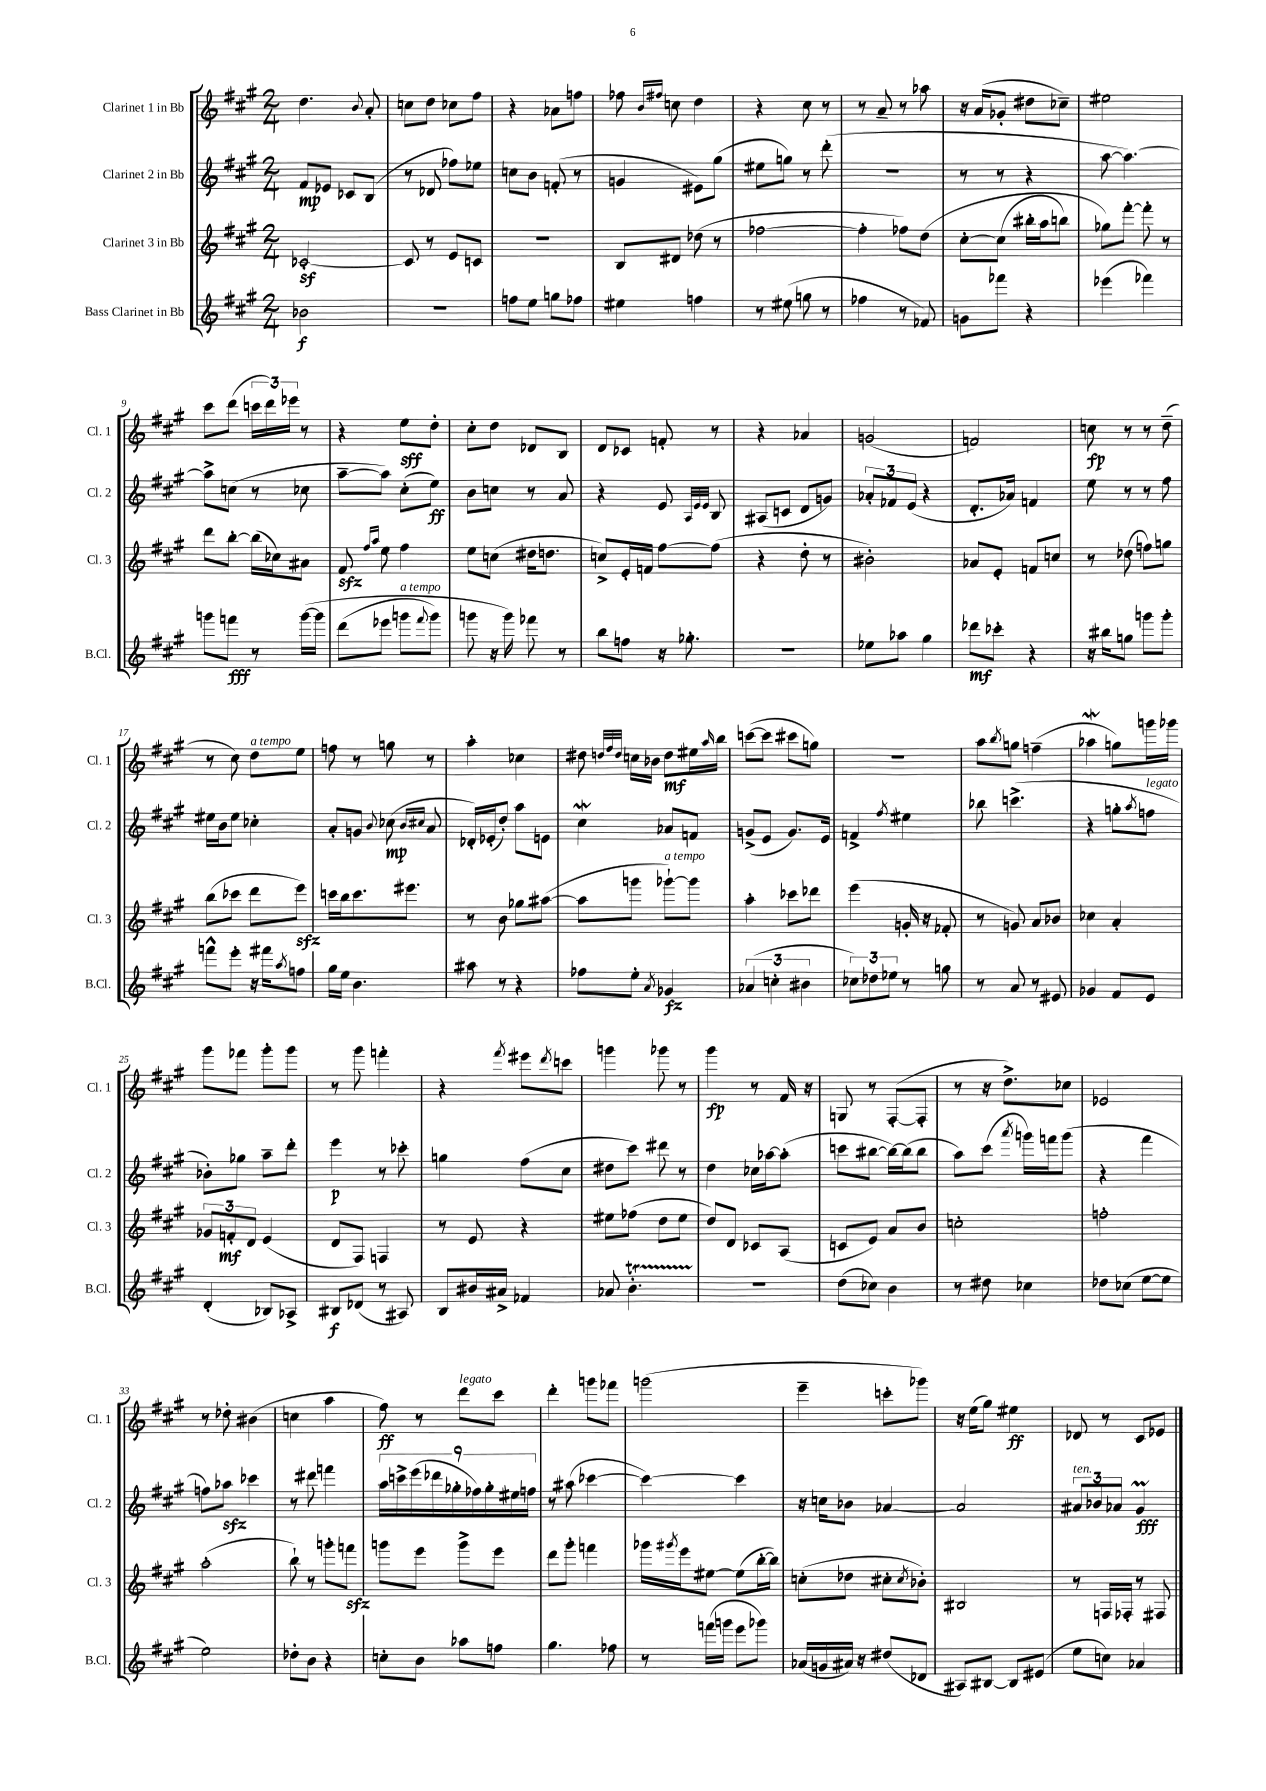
<<
\new StaffGroup <<
\new Staff = "s0" \with { instrumentName = "Clarinet 1 in Bb" shortInstrumentName = "Cl. 1" } {
    \clef treble \key a \major \numericTimeSignature \time 2/4
    d''4. \appoggiatura { b'8 } a'8-. |
    c''8 d''8 ces''8 fis''8 |
    r4 aes'8 f''8 |
    fes''8 \grace { b'16 fis''16 } c''8 d''4 |
    r4 cis''8 r8 |
    r8 a'8-- r8 aes''8 |
    r16 a'16( ges'8-. dis''8 ces''8--) |
    eis''2 |
    cis'''8 d'''8( \tuplet 3/2 { c'''16 d'''16) ees'''16 } r8 |
    r4 e''8\sff d''8-. |
    cis''8-. d''8 des'8 b8 |
    d'8 ces'8 f'8-. r8 |
    r4 aes'4 |
    g'2( |
    f'2) |
    c''8\fp r8 r8 d''8--( |
    r8 cis''8) d''8^\markup { \italic "a tempo" } e''8 |
    f''8 r8 g''8 r8 |
    a''4-. ces''4 |
    dis''8 \grace { d''32 fis''32 d''32 } c''16 bes'16 d''8\mf eis''16 \grace { a''16 } b''16 |
    c'''8~( c'''8 cis'''8 g''8) |
    r2 |
    a''8 \acciaccatura { b''8 } g''8 f''4--( |
    aes''4\mordent g''8) g'''16 ges'''16 |
    gis'''8 fes'''8 gis'''8-. gis'''8 |
    r8 gis'''8 f'''4-. |
    r4 \acciaccatura { fis'''8 } eis'''8 \acciaccatura { d'''8 } c'''8 |
    g'''4 ges'''8 r8 |
    gis'''4\fp r8 fis'16 r16 |
    g8 r8 fis8~-.( fis8-. |
    r8 r16 d''8.->) ces''8 |
    ees'2 |
    r8 des''8-. bis'4( |
    c''4 a''4 |
    fis''8\ff) r8 d'''8^\markup { \italic "legato" } cis'''8 |
    d'''4-. g'''8 fes'''8 |
    g'''2( |
    e'''4-- c'''8-. ges'''8) |
    r16 e''16( gis''8) eis''4\ff |
    des'8 r8 cis'8 ees'8 \bar "|." |
}
\new Staff = "s1" \with { instrumentName = "Clarinet 2 in Bb" shortInstrumentName = "Cl. 2" } {
    \clef treble \key a \major \numericTimeSignature \time 2/4
    fis'8\mp ees'8 ces'8 b8( |
    r8 des'8 fes''8) ees''8 |
    c''8 b'8 f'8-.( r8 |
    g'4 eis'8) gis''8( |
    eis''8 g''8) r8 d'''8-.( |
    R2 |
    r8 r8 r4 |
    a''8~ a''4.~) |
    a''8-> c''8( r8 ces''8 |
    a''8~-- a''8) cis''8-.( e''8\ff) |
    b'8 c''8 r8 a'8 |
    r4 e'8 \grace { a32 e'32 e'32 } b8 |
    ais8( c'8 d'8 g'8) |
    \tuplet 3/2 { aes'8-. fes'8 e'8( } r4 |
    d'8.-. aes'16) f'4 |
    e''8 r8 r8 fis''8 |
    eis''16 b'16 eis''8 ces''4-. |
    a'8-. g'8 \appoggiatura { b'8 } ces''8\mp( \grace { b'16 cis''16 } a'8 |
    des'16-.) ees'16-.( d''8-.) a''8 e'8 |
    cis''4\mordent aes'8 f'8 |
    g'8->( e'8 g'8.) e'16 |
    f'4-> \acciaccatura { fis''8 } eis''4 |
    bes''8 c'''4.->( |
    r4 g''8-. \acciaccatura { a''8 } f''8^\markup { \italic "legato" } |
    bes'8-.) ges''8 a''8-- d'''8-. |
    e'''4\p r8 ces'''8-. |
    g''4 fis''8( cis''8 |
    dis''8 cis'''8) dis'''8 r8 |
    d''4 ces''16 aes''16~ aes''8-.( |
    c'''8 bis''8~ bis''16~) bis''16( bis''8 |
    a''8) cis'''8( \acciaccatura { a'''8 } g'''16) f'''16 g'''8( |
    r4 fis'''4 |
    f''8) aes''8\sfz ces'''4 |
    r8 dis'''8 f'''4 |
    \tuplet 9/8 { a''16 c'''16-> e'''16( des'''16 ges''16-. fes''16) ges''16-. eis''16 f''16 } |
    r8 ais''8( ces'''4~ |
    ces'''4~) ces'''4 |
    r16 c''16 bes'8 aes'4~ |
    aes'2 |
    \tuplet 3/2 { ais'8^\markup { \italic "ten." } bes'8 aes'8 } gis'4\prall\fff \bar "|." |
}
\new Staff = "s2" \with { instrumentName = "Clarinet 3 in Bb" shortInstrumentName = "Cl. 3" } {
    \clef treble \key a \major \numericTimeSignature \time 2/4
    ces'2~-.\sf |
    ces'8 r8 e'8 c'8 |
    R2 |
    b8 dis'8 des''8( r8 |
    fes''2~ |
    fes''4-. fes''8) d''8\( |
    cis''8~-. cis''8( bis''16-. a''16 b''8) |
    ges''8\) fis'''8~-. fis'''8-. r8 |
    d'''8 b''8~-. b''16( ces''16) ais'8 |
    fis'8\sfz \grace { fis''16 a''16 } e''8 fis''4 |
    e''8 c''8( dis''16 d''8. |
    c''8->) e'16-. f'16 fis''8~ fis''8( |
    r4 d''8-. r8 |
    bis'2-.) |
    aes'8 e'8-. f'8 c''8 |
    r8 des''8( f''8) g''8 |
    b''8( ces'''8 d'''8 e'''8\sfz) |
    c'''16 b''16 c'''8. eis'''8. |
    r8 b'8 ges''8 ais''8~( |
    ais''8 g'''8 ges'''8~-!^\markup { \italic "a tempo" }) ges'''8 |
    a''4-. ces'''8 des'''8 |
    e'''4( g'16-. r16 fes'8-. |
    r8 g'8) a'8 bes'8 |
    ces''4 a'4-. |
    \tuplet 3/2 { ges'8 f'8-.\mf d'8 } e'4( |
    d'8 fis8) f4 |
    r8 e'8 r4 |
    eis''8 fes''8( d''8 eis''8 |
    d''8) d'8 ces'8 a8( |
    c'8 e'8) a'8 b'8 |
    c''2-. |
    f''2-. |
    a''2-.( |
    b''8-!) r8 g'''8-. f'''8\sfz |
    g'''8 e'''8 g'''8-> e'''8 |
    d'''8 gis'''8-. f'''4 |
    ges'''16 \acciaccatura { gis'''8 } e'''16 eis''8~ eis''8( b''16~-. b''16) |
    c''8-.( des''8 cis''8-. \acciaccatura { cis''8 } bes'8-.) |
    bis2 |
    r8 f16 fes16-. r8 fis8 \bar "|." |
}
\new Staff = "s3" \with { instrumentName = "Bass Clarinet in Bb" shortInstrumentName = "B.Cl." } {
    \clef treble \key a \major \numericTimeSignature \time 2/4
    bes'2\f |
    R2 |
    f''8 e''8 g''8 fes''8 |
    eis''4 f''4 |
    r8 eis''8( g''8 r8 |
    fes''4 r8 fes'8) |
    g'8 fes'''8 r4 |
    ees'''4( fes'''4) |
    g'''8 f'''8\fff r8 g'''16~\( g'''16 |
    d'''8( ees'''8 g'''8^\markup { \italic "a tempo" } \appoggiatura { fis'''8 } g'''8) |
    g'''8 r16 g'''16\) fes'''8 r8 |
    b''8 f''8 r16 ges''8.-. |
    r2 |
    ees''8 aes''8 gis''4 |
    des'''8\mf ces'''8-. r4 |
    r16 bis''16 g''8 g'''8 g'''8-. |
    f'''8-^ e'''8-. r16 fis'''16 \acciaccatura { a''8 } f''8 |
    gis''16 e''16 b'4. |
    ais''8 r8 r4 |
    fes''8 e''8-. \acciaccatura { a'8 } ges'4\fz |
    \tuplet 3/2 { aes'4( c''4-. bis'4 } |
    \tuplet 3/2 { ces''8) des''8 ees''8 } r8 g''8 |
    r8 a'8 r8 eis'8 |
    ges'4 fis'8 e'8 |
    d'4-.( bes8) aes8-> |
    bis8\f des'8( r8 ais8) |
    b8 bis'16 ais'16-> fes'4 |
    aes'8 b'4.-.\startTrillSpan |
    r2\stopTrillSpan |
    d''8( ces''8) b'4 |
    r8 dis''8 ces''4 |
    des''8 ces''8( e''8~ e''8 |
    e''2) |
    des''8-. b'8 r4 |
    c''8-. b'8 aes''8 f''8 |
    gis''4. fes''8 |
    r8 f'''16( g'''16 e'''8 ges'''8) |
    aes'16( g'16 ais'16) r16 dis''8( des'8 |
    ais8) bis8~ bis8 eis'8( |
    e''8 c''8) aes'4 \bar "|." |
}
>>
>>
